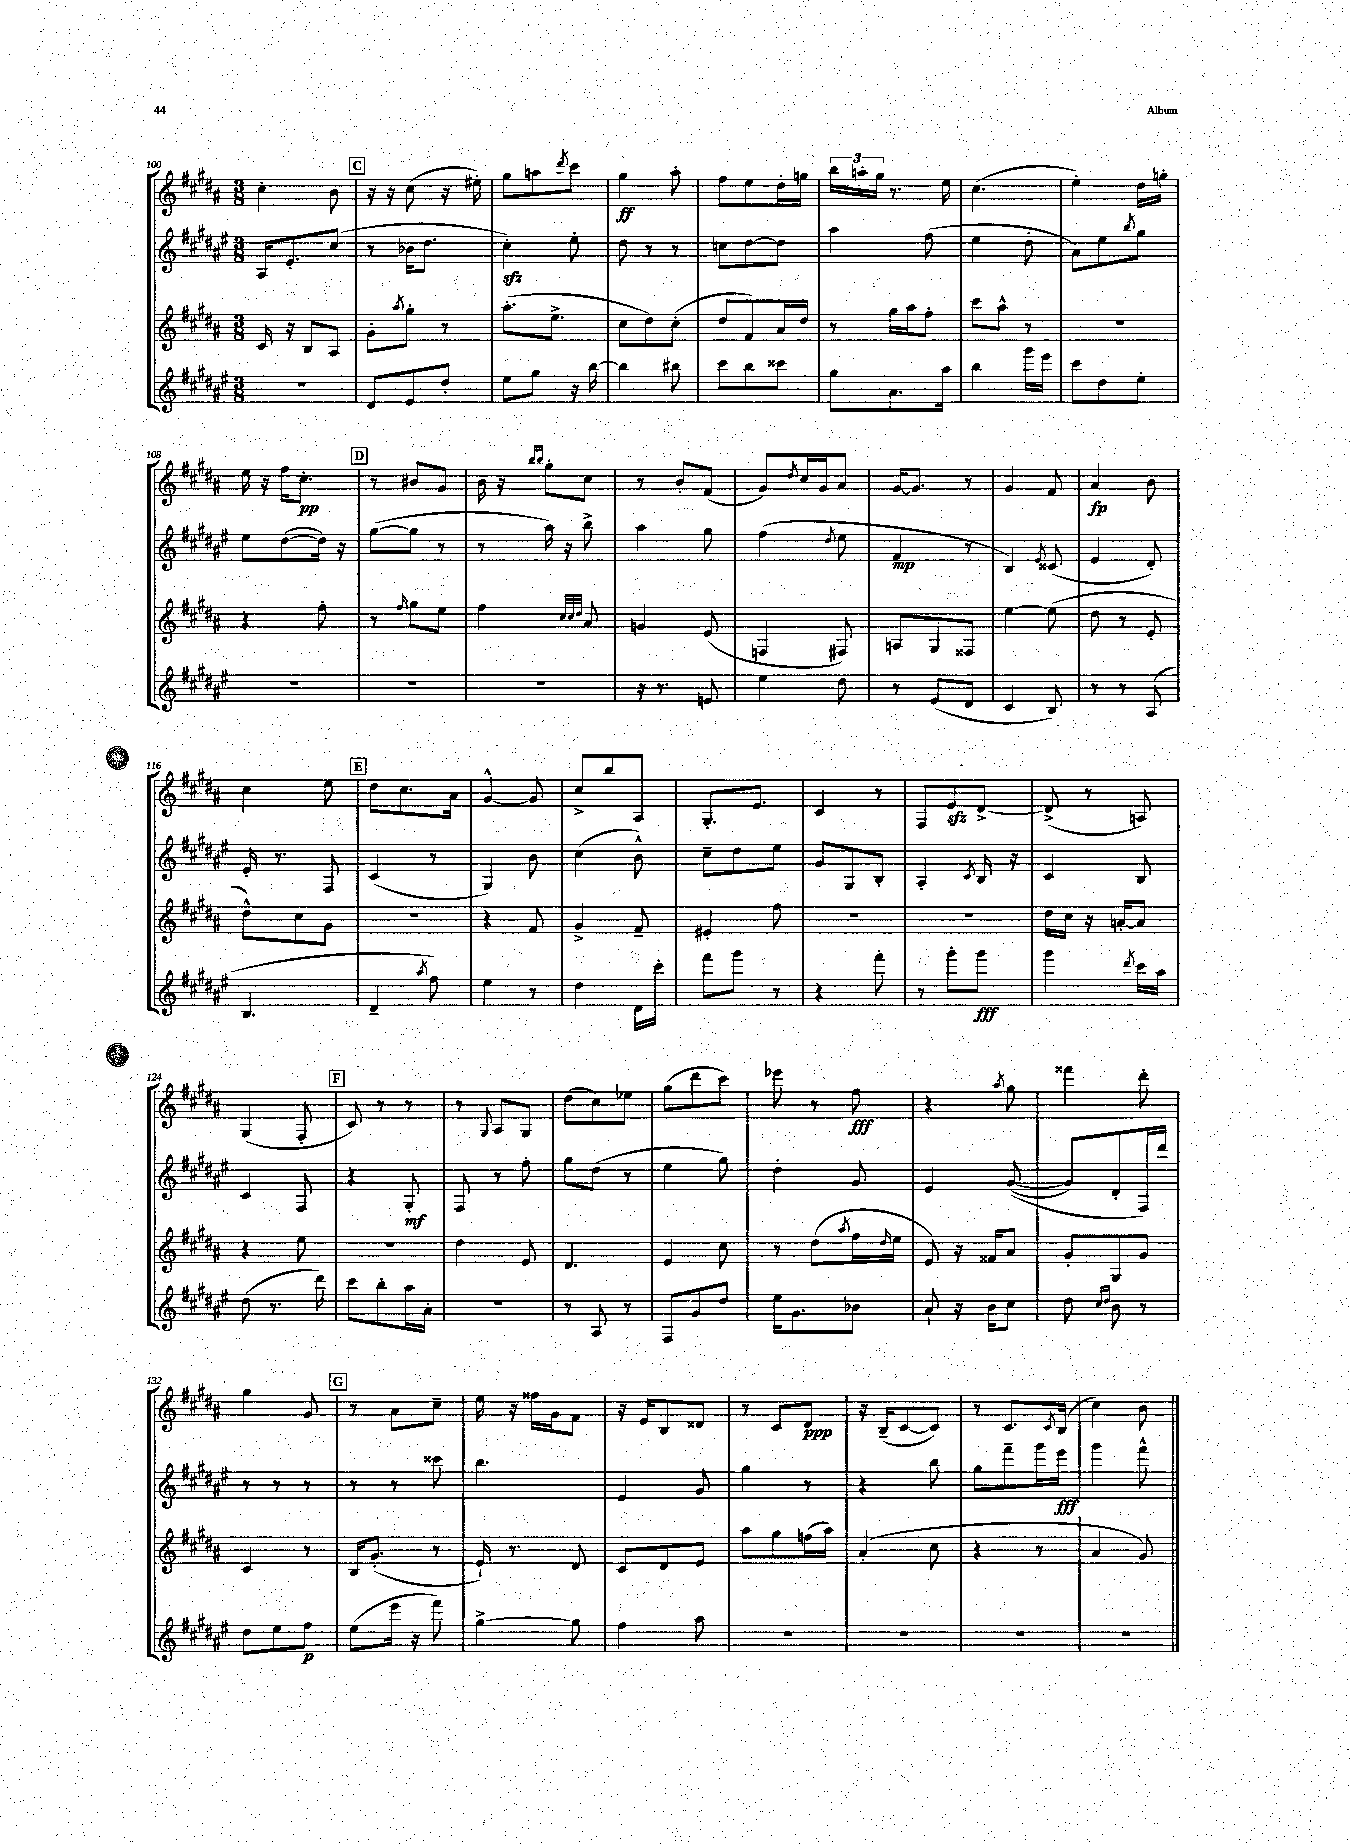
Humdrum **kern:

**kern	**kern	**kern	**kern
*staff4	*staff3	*staff2	*staff1
*clefG2	*clefG2	*clefG2	*clefG2
*k[f#c#g#d#a#e#]	*k[f#c#g#d#a#]	*k[f#c#g#d#a#e#]	*k[f#c#g#d#a#]
*M3/8	*M3/8	*M3/8	*M3/8
4.r	16c#	16A#	4cc#'
.	16r	8.e#'	.
.	8B	.	.
.	8A#	(8cc#	8b
=	=	=	=
8d#	8g#'	8r	16r
.	.	.	16r
.	8qaa#	.	.
8e#	8gg#'	16b-	(8cc#
.	.	8.dd#	.
8dd#'	8r	.	16r
.	.	.	16ee#')
=	=	=	=
8ee#	(8.aa#'	4cc#')	8gg#
8gg#	.	.	8aa
.	8.ee^	.	.
.	.	.	8qddd#
16r	.	8ee#'	8ccc#
[16bb	.	.	.
=	=	=	=
4bb]	8cc#	8dd#	4gg#
.	8dd#)	8r	.
8bb#	(8cc#'	8r	8aa#'
=	=	=	=
8ccc#	8dd#	8cc	8ff#
8bb	8f#)	[8dd#	8ee
8ccc##	16a#	8dd#]	16dd#'
.	16dd#	.	16gg
=	=	=	=
8gg#	8r	4aa#	24bb
.	.	.	24aa'
.	.	.	24gg#
8.a#	16gg#	.	8.r
.	16aa#	.	.
.	8ff#'	(8ff#	.
16aa#	.	.	16ee
=	=	=	=
4bb	8ccc#	4ee#	(4.cc#
.	8aa#^^	.	.
16ggg#	8r	8dd#'	.
16eee#	.	.	.
=	=	=	=
8ccc#	4.r	8a#)	4ee')
8dd#	.	8ee#	.
.	.	8qbb	.
8ee#'	.	8gg#	16dd#
.	.	.	16gg'
=	=	=	=
4.r	4r	8ee#	16ee
.	.	.	16r
.	.	([8dd#	16ff#
.	.	.	8.cc#'
.	8ff#'	16dd#])	.
.	.	16r	.
=	=	=	=
4.r	8r	([8gg#	8r
.	16qqff#	.	.
.	8gg#	8gg#]	8b#
.	8ee	8r	8g#
=	=	=	=
4.r	4ff#	8r	16b
.	.	.	16r
.	.	.	16qqbb
.	.	.	16qqbb
.	.	16aa#)	8gg#'
.	.	16r	.
.	32qqcc#	.	.
.	32qqcc#	.	.
.	32qqdd#	.	.
.	8a#	8bb^	8cc#
=	=	=	=
16r	4g	4aa#	8r
8.r	.	.	.
.	.	.	8b'
8e	(8e	8gg#	(8f#
=	=	=	=
4ee#	4F	(4ff#	8g#)
.	.	.	8qdd#
.	.	.	16cc#
.	.	.	16g#
.	.	8qdd#	.
8dd#	8F#)	8ee#	8a#
=	=	=	=
8r	8A	4f#	[16g#
.	.	.	8.g#]
(8e#	8G#	.	.
8d#	8F##	8r	8r
=	=	=	=
4c#	[4ee	4B)	4g#
.	.	8qe#	.
8B)	(8ee]	(8c##	8f#
=	=	=	=
8r	8dd#	4e#	4a#
8r	8r	.	.
(8A#	8e'	8d#')	8b
=	=	=	=
4.B	8dd#^^)	16e#'	4cc#
.	.	8.r	.
.	8cc#	.	.
.	8g#	8F#	8ee
=	=	=	=
4d#~	4.r	(4c#	8dd#
.	.	.	8.cc#
8qaa#	.	.	.
8ff#)	.	8r	.
.	.	.	16a#
=	=	=	=
4ee#	4r	4G#)	[4g#^^
8r	8f#	8b	8g#]
=	=	=	=
4dd#	4g#^	(4cc#	8cc#^
.	.	.	8bb
16d#	8f#~	8b^^)	8A#
16ccc#'	.	.	.
=	=	=	=
8fff#	4e#'	8cc#~	8.G#'
8ggg#	.	8dd#	.
.	.	.	8.e
8r	8ff#	8ee#	.
=	=	=	=
4r	4.r	8g#	4c#
.	.	8G#	.
8fff#'	.	8B'	8r
=	=	=	=
8r	4.r	4A#'	8F#
8ggg#'	.	.	8e
.	.	8qc#	.
8ggg#	.	16B	[8d#^
.	.	16r	.
=	=	=	=
4ggg#	16dd#	4c#	(8d#^]
.	16cc#	.	.
.	16r	.	8r
.	[16a'	.	.
8qddd#	.	.	.
16ccc#	8a]	8B	8A)
16aa#	.	.	.
=	=	=	=
(8dd#	4r	4c#	(4G#
8.r	.	.	.
.	8ee	8F#	8F#'
16ddd#)	.	.	.
=	=	=	=
8ccc#	4.r	4r	8c#)
8bb'	.	.	8r
16aa#	.	8G#'	8r
16a#'	.	.	.
=	=	=	=
4.r	4dd#	8F#	8r
.	.	.	8qqG#
.	.	8r	8A#
.	8e	8ff#'	8G#
=	=	=	=
8r	4.d#	8gg#	(8dd#
8A#	.	(8dd#	8cc#)
8r	.	8r	8ee-
=	=	=	=
8F#	4e	4ee#	(8gg#
8g#	.	.	8ddd#
8dd#	8cc#	8gg#)	8ccc#)
=	=	=	=
16ee#	8r	4dd#'	8eee-
8.g#	.	.	.
.	(8dd#	.	8r
.	8qaa#	.	.
8b-	16ff#	8g#	8ff#
.	16qqdd#	.	.
.	16ee	.	.
=	=	=	=
8a#`	8e)	4e#	4r
16r	16r	.	.
16b	16f##	.	.
.	.	.	8qaa#
8cc#	8a#	&(([8g#	8gg#
=	=	=	=
8dd#	8g#'	8g#])	4fff##
16qqcc#	.	.	.
16qqdd#	.	.	.
8b	8G#	8d#'	.
8r	8g#	16F#&)	8ddd#'
.	.	16ddd#	.
=	=	=	=
8dd#	4c#	8r	4gg#
8ee#	.	8r	.
8ff#	8r	8r	8g#
=	=	=	=
(8ee#	16B	8r	8r
.	(8.g#'	.	.
16eee#	.	8r	8a#
16r	.	.	.
8fff#)	8r	8ccc##	8cc#~
=	=	=	=
[4gg#^	16e`)	4.bb	16ee
.	8.r	.	16r
.	.	.	16ff##
.	.	.	16g#
8gg#]	8d#	.	8f#
=	=	=	=
4ff#	8c#	4e#	16r
.	.	.	16e
.	8d#	.	8B
8aa#	8e	8g#	8d##
=	=	=	=
4.r	8aa#	4gg#	8r
.	8gg#	.	8c#
.	(16ff	8r	8d#
.	16aa#)	.	.
=	=	=	=
4.r	(4a#'	4r	16r
.	.	.	(16B~
.	.	.	[8c#
.	8cc#	8bb	8c#])
=	=	=	=
4.r	4r	8gg#	8r
.	.	8fff#~	8.c#
.	8r	16ggg#	.
.	.	.	8qc#
.	.	16eee#	(16B
=	=	=	=
4.r	4a#	4ggg#	4cc#)
.	8g#)	8fff#^^	8b
==	==	==	==
*-	*-	*-	*-
